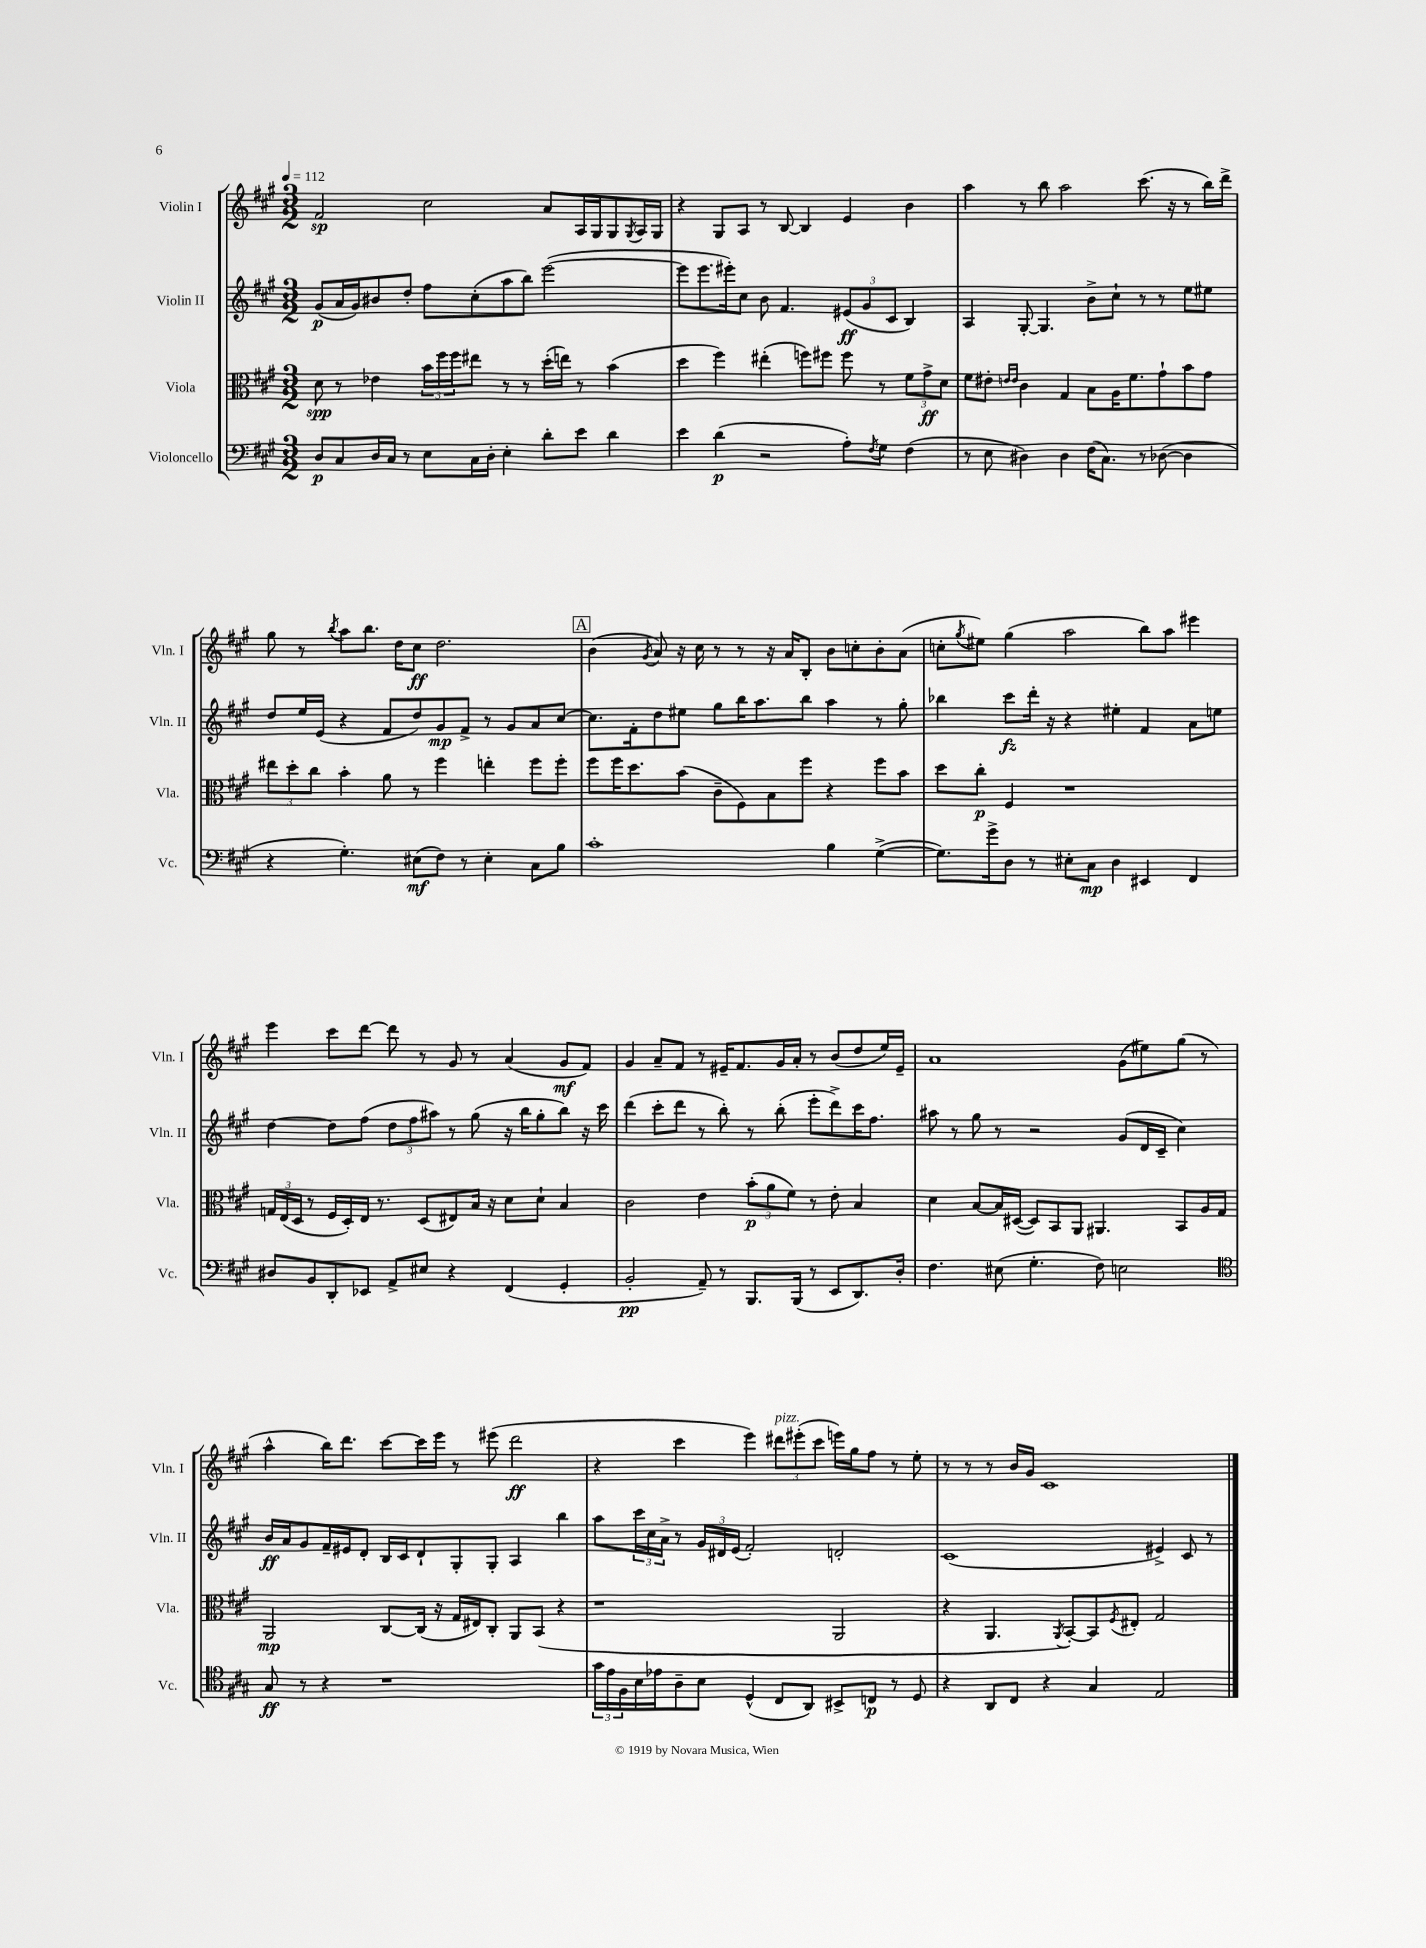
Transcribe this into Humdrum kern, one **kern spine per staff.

**kern	**kern	**kern	**kern
*staff4	*staff3	*staff2	*staff1
*clefF4	*clefC3	*clefG2	*clefG2
*k[f#c#g#]	*k[f#c#g#]	*k[f#c#g#]	*k[f#c#g#]
*M3/2	*M3/2	*M3/2	*M3/2
*MM112	*MM112	*MM112	*MM112
8D/L	8d\	(8g#/L	2f#/
8C#/	8r	16a/L	.
.	.	16g#/J)	.
16D/L	4e-\	8b#/	.
16C#/JJ	.	.	.
8r	.	8dd'/J	.
8E\L	24b\LL	8ff#\L	2cc#\
.	24ff#\	.	.
.	24ff#\J	.	.
16C#\L	8ee#\J	(8cc#'\	.
16D'\JJ	.	.	.
4E'\	8r	8aa\	.
.	8r	8bb\J)	.
8d'\L	(16dd'\LL	([2eee\	8a/L
.	16ee\JJ)	.	.
8e\J	8r	.	16A/L
.	.	.	16G#/J
4d\	(4b\	.	8G#/
.	.	.	8qG#/
.	.	.	16A/L
.	.	.	16G#/JJ
=	=	=	=
4e\	4dd\	8eee\]L	4r
.	.	8.eee\	.
(4d\	4ff#\)	.	8G#/L
.	.	16eee#'\k)	.
.	.	8cc#\J	8A/J
2r	(4ee#'\	8b\	8r
.	.	4.f#/	[8B/
.	8ff\L)	.	4B/]
.	8ff#\J	.	.
8A'\L)	8ff#\	(12e#/L	4e/
.	.	12g#/	.
8qF#/	.	.	.
8G#\J	8r	.	.
.	.	12c#/J	.
(4F#\	12f#\L	4B/)	4b\
.	12g#^\	.	.
.	12d\J	.	.
=	=	=	=
8r	8f#\L	4A/	4aa\
8E\	8e#'\J	.	.
.	16qqe/LL	.	.
.	16qqe/JJ	.	.
4D#\)	4c#\	[8G#'/	8r
.	.	4.G#/]	8bb\
4D#\	4G#/	.	2aa\
(16F#\LK	8B\L	8b^\L	.
8.C#\J)	.	.	.
.	16A\K	8cc#`\J	.
.	8.f#\	.	.
8r	.	8r	(8.ccc#\
([8D-\	8g#`\	8r	.
.	.	.	16r
4D-\]	8b\	8ee\L	8r
.	8g#\J	8ee#\J	16bb\LL)
.	.	.	16ddd^\JJ
=	=	=	=
4r	12ee#\L	8dd/L	8gg#\
.	12dd'\	.	.
.	.	16ee/L	8r
.	12cc#\J	.	.
.	.	(16e/JJ	.
.	.	.	8qbb/
4.G#'\)	4b'\	4r	8aa\L
.	.	.	8.bb\J
.	8a\	8f#/L	.
.	.	.	16dd\LK
(8E#\L	8r	8dd/)	8cc#\J
8F#\J)	4ff#\	8g#/	2.dd\
8r	.	8f#^/J	.
4E#'\	4ee'\	8r	.
.	.	8g#/L	.
8C#\L	8ff#\L	8a/	.
8B\J	8ff#'\J	[8cc#/J	.
=	=	=	=
1c#'	8ff#\L	8.cc#\]L	(4b\
.	16ff#\K	.	.
.	8.dd\	16f#'\k	.
.	.	.	8qg#/
.	.	8dd\	8a/)
.	(8b\J	8ee#\J	16r
.	.	.	16cc#\
.	8c#~\L	8gg#\L	8r
.	8F#\)	16bb\K	8r
.	.	8.aa\	.
.	8B\	.	16r
.	.	.	16a/LK
.	8ff#\J	8bb\J	8B'/J
4B\	4r	4aa\	8b\L
.	.	.	8cc'\
([4G#^\	8ff#\L	8r	8b'\
.	8b\J	8gg#'\	(8a\J
=	=	=	=
8.G#\]L)	8dd\L	4bb-\	8cc'\L
.	.	.	8qgg#/
.	8cc#'\J	.	8ee#\J)
16g#^\k	.	.	.
8D\J	4F#/	8ccc#\L	(4gg#\
8r	.	16ddd'\Jk	.
.	.	16r	.
8E#'\L	1r	4r	2aa\
8C#\J	.	.	.
4D\	.	4ee#'\	.
4EE#/	.	4f#/	8bb\L)
.	.	.	8aa\J
4FF#/	.	8a\L	4eee#\
.	.	8ee\J	.
=	=	=	=
8D#/L	24G/LL	[4dd\	4eee\
.	(24E/	.	.
.	24D/JJ	.	.
8BB/	8r	.	.
8DD'/	16F#/LL	8dd\]L	8ccc#\L
.	16D'/)	.	.
8EE-/J	16E/JJ	(8ff#\J	[8ddd\J
.	8.r	.	.
8AA^/L	.	12dd\L	8ddd\]
.	.	12ff#\	.
8E#/J	(8D/L	.	8r
.	.	12aa#\J)	.
4r	8E#/)	8r	8g#/
.	16B/Jk	(8gg#\	8r
.	16r	.	.
(4FF#/	8d\L	16r	(4a/
.	.	16bb\LK	.
.	8d`\J	8gg#'\	.
4GG#'/	4B/	8bb\J)	8g#/L
.	.	16r	8f#/J)
.	.	16ccc#\	.
=	=	=	=
2BB'/	2c#\	(4ddd\	4g#/
.	.	8ccc#'\L	8a~/L
.	.	8ddd\J	8f#/J
8AA~/)	4e\	8r	8r
8r	.	8bb'\)	16e#~/LK
.	.	.	8.f#/
8.BBB/L	(12b'\L	8r	.
.	12a\	.	.
.	.	(8bb'\	16g#/L
.	12f#\J)	.	.
(16BBB/Jk	.	.	16a'/JJ
8r	8r	8eee'\L	8r
8EE/L	8e'\	8ddd^\)	(8b/L
8.DD/)	4B/	16ccc#\K	8dd/
.	.	8.ff#\J	.
.	.	.	16ee/L)
16D'/Jk	.	.	16e#~/JJ
=	=	=	=
4.F#\	4d\	8aa#\	1a
.	.	8r	.
.	[8B/L	8gg#\	.
(8E#\	16B/]L	8r	.
.	([16D#/JJ	.	.
4.G#'\	8D#/]L)	2r	.
.	8BB/	.	.
.	8AA/J	.	.
8F#\)	4.AA#/	.	.
2E\	.	(8g#/L	(8g#\L
.	.	16d/L	8ee#\)
.	.	16c#~/JJ	.
.	8BB/L	4cc#\)	(8gg#\J
.	16A/L	.	8r
.	16G#/JJ	.	.
=	=	=	=
*clefC4	*	*	*
8G#/	2AA/	16b/LL	4aa^^\
.	.	16a/J	.
8r	.	8g#/	.
4r	.	16f#~/L	16bb\LK)
.	.	16e#/J	8.ddd\J
.	.	8d'/J	.
1r	[8C#/L	16B/LL	[8ccc#\L
.	.	16c#/J	.
.	(16C#/]Jk	8d`/	16ccc#\]L
.	16r	.	16eee\JJ
.	16G#/LL	8G#'/	8r
.	16E#/J)	.	.
.	8C#'/J	8G#'/J	(8eee#\
.	8AA/L	4A/	2ddd\
.	(8BB/J	.	.
.	4r	4bb\	.
=	=	=	=
24g#\LL	1r	8aa\L	4r
24e\	.	.	.
24F#\	.	.	.
16B\	.	24ccc#\L	.
.	.	24cc#\	.
16e-\J	.	.	.
.	.	24a^\JJ	.
8A~\	.	8r	4ccc#\
8B\J	.	24g#/LL	.
.	.	24d#/	.
.	.	(24e/JJ	.
(4D^^/	.	2f#'/)	4eee\)
8C#/L	.	.	12ddd#\L
.	.	.	(12eee#'\
8AA/J)	.	.	.
.	.	.	12ccc#\J
8BB#^/L	2AA/	2d'/	16eee\LL)
.	.	.	16gg#\J
8C/J	.	.	8ff#\J
8r	.	.	8r
8D/	.	.	8ee'\
=	=	=	=
4r	4r	(1c#	8r
.	.	.	8r
8AA/L	4.AA/	.	8r
8C#/J	.	.	16b/LL
.	.	.	16g#/JJ
4r	.	.	1c#
.	8qAA/	.	.
.	[8BB'/L)	.	.
4G#/	8BB/]	.	.
.	8qF#/	.	.
.	8E#'/J	.	.
2E/	2G#/	4e#^/)	.
.	.	8c#/	.
.	.	8r	.
==	==	==	==
*-	*-	*-	*-
